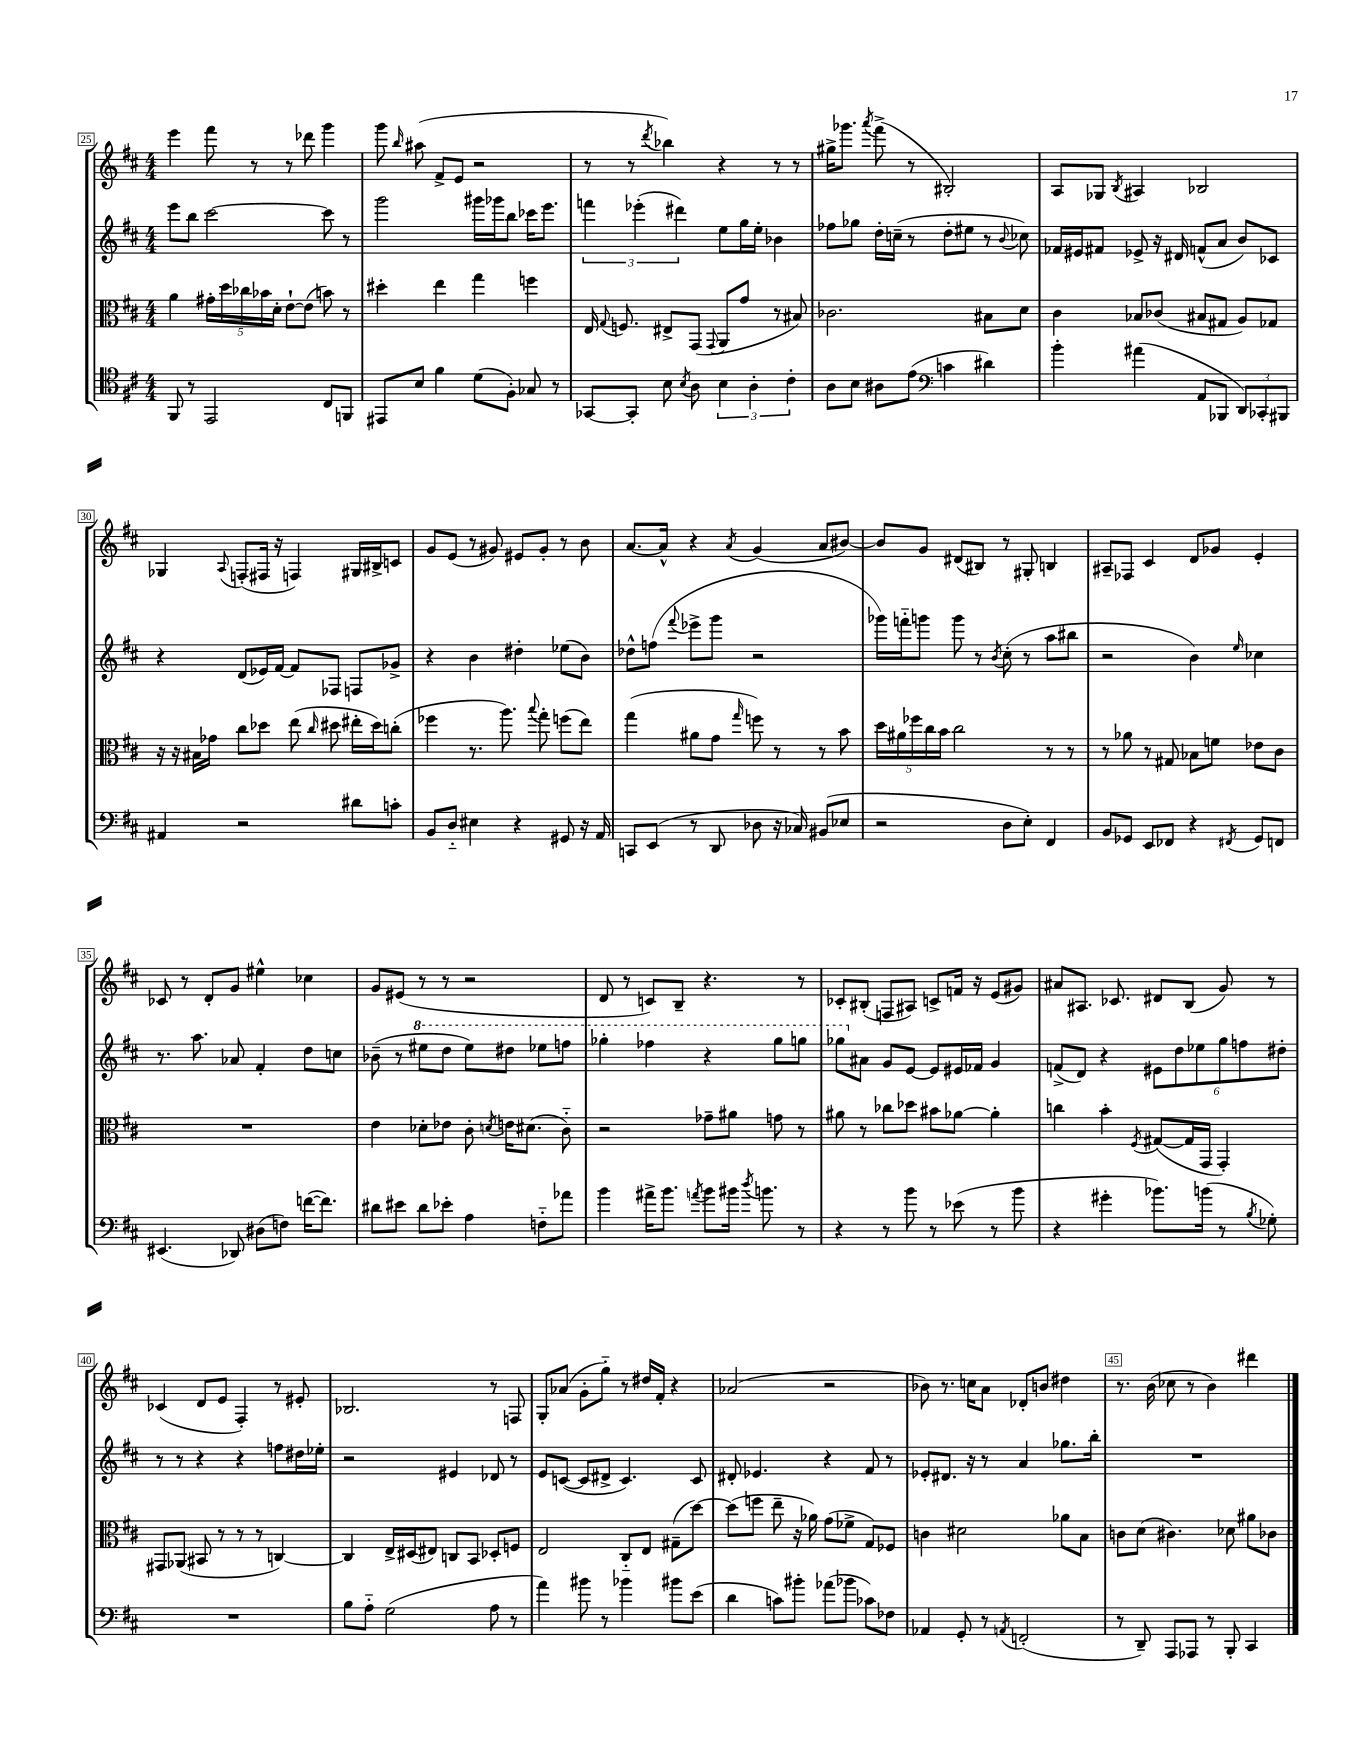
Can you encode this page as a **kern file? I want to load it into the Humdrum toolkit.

**kern	**kern	**kern	**kern
*part4	*part3	*part2	*part1
*staff4	*staff3	*staff2	*staff1
*clefC4	*clefC3	*clefG2	*clefG2
*k[f#c#]	*k[f#c#]	*k[f#c#]	*k[f#c#]
*M4/4	*M4/4	*M4/4	*M4/4
=25	=25	=25	=25
8FF#/	4a\	8eee\L	4eee\
8r	.	8bb\J	.
2EE/	20g#X'\LL	[2ccc#\	8fff#\
.	20dd\	.	.
.	20cc-X\	.	.
.	.	.	8r
.	20b-X\	.	.
.	20d'\JJ	.	.
.	[8e`\L	.	8r
.	(8e\J]	.	8ddd-X\
8C#/L	8bn\)	8ccc#\]	4ggg\
8FFn/J	8r	8r	.
=26	=26	=26	=26
8EE#X/L	4dd#X'\	2ggg\	8ggg\
.	.	.	16qqbb/
8B/J	.	.	(8aa#X\
4f#\	4ee\	.	8f#^/L
.	.	.	8e/J
(8d\L	4gg\	16ggg#X\LL	2r
.	.	16ggg-X\J	.
8F#'\J)	.	8bb\J	.
8G-X/	4ffn\	16ccc-X\KL	.
.	.	8.eee\J	.
8r	.	.	.
=27	=27	=27	=27
[8GG-X/L	16E/	6fffn\	8r
.	8qqG/	.	.
.	8.Fn/	.	.
8GG-'/J]	.	.	8r
.	.	(6eee-X'\	.
.	.	.	8qddd/
8B\	8E#X^/L	.	4bb-X\)
.	.	6ddd#X\)	.
8qB/	.	.	.
8A\	(8GG/J	.	.
.	8qqGG/	.	.
6B\	8AA/L	8ee\L	4r
.	8g/J	16gg\L	.
6A'\	.	.	.
.	.	16ee'\JJ	.
.	8r	4b-X\	8r
6c#'\	.	.	.
.	8B#X/)	.	8r
=28	=28	=28	=28
8A\L	2.c-X\	8ff-X\L	16gg#X^\KL
.	.	.	8.ggg-X\J
8B\J	.	8gg-X\J	.
.	.	.	8qaaa/
8A#X\L	.	16dd'\LL	(8fff#^\
.	.	(16ccn~\JJ	.
(8e\J	.	8r	8r
*clefF4	*	*	*
4cn\	.	8dd'\L	2B#X'/)
.	.	8ee#X\J	.
4d#X\)	8B#X\L	8r	.
.	.	8qqb/	.
.	8d\J	8cc-X\)	.
=29	=29	=29	=29
4b'\	4c#\	16f-X/LL	8A/L
.	.	16e#X/J	.
.	.	8f#X/J	8G-X/J
.	.	.	8qB/
(4a#X\	8B-X/L	8e-X^/	4A#X/
.	(8c-X/J	16r	.
.	.	16d#X/	.
8AA/L	8B#X/L	(8fn^^/L	2B-X/
8BBB-X/J	8G#X/J	8a/J	.
12DD/L)	8A/L)	8b/L)	.
12CC-X'/	.	.	.
.	8G-X/J	8c-X/J	.
12BBB#X/J	.	.	.
!!LO:LB:g=z
=30	=30	=30	=30
4AA#X/	16r	4r	4G-X/
.	16r	.	.
.	16B#X\LL	.	.
.	16g-X\JJ	.	.
.	.	.	8qqA/
2r	8cc#\L	(8d/L	(8Fn'/L
.	8dd-X\J	16e-X/L)	16F#X/Jk
.	.	[16f#/JJ	16r
.	(8ee\	8f#/L]	4Fn/)
.	16qqcc#/	.	.
.	8dd#X\	8F-X/J	.
8d#X\L	16ee#X'\LL	8Fn/L	16G#X/LL
.	16dd#\J)	.	16B#X^/J
8cn'\J	(8ccn'\J	8g-X^/J	8cn/J
=31	=31	=31	=31
8BB/L	4ff-X\	4r	8g/L
8D/J	.	.	(8e/J
4E#X\	8.r	4b\	8r
.	.	.	8g#X/)
.	8.aa\)	.	.
4r	.	4dd#X'\	8e#X/L
.	8qqbb/	.	.
.	8gg'\	.	8g#'/J
8GG#X/	(8ffn\L	(8ee-X\L	8r
16r	8ee\J)	8b\J)	8b\
16AA/	.	.	.
=32	=32	=32	=32
8CCn/L	(4gg\	8dd-X^^\L	[8.a/L
(8EE/J	.	(8ffn\J	.
.	.	.	16a^^/Jk]
.	.	8qqfff#/	.
8r	8a#X\L	8eee-X^\L	4r
8DD/	8g\J	8ggg\J	.
.	16qqgg/	.	8qa/
8D-X\	8ffn\)	2r	(4g/
16r	8r	.	.
16C-X/)	.	.	.
(8BB#X/L	8r	.	8a/L
8E-X/J	8b\	.	[8b#X/J)
=33	=33	=33	=33
2r	20dd\LL	16ggg-X\LL)	8b#/L]
.	20a#X\	.	.
.	.	16fffn\J	.
.	20ff-X\	.	.
.	.	8gggn\J	8g/J
.	20cc#\	.	.
.	20b\JJ	.	.
.	2cc#\	8ggg\	(8d#X/L
.	.	8r	8B#X/J)
.	.	8qb/	.
8D\L	.	(8cc#'\	8r
8E'\J)	.	8r	8G#X'/
4FF#/	8r	8aa\L	4Bn/
.	8r	8bb#X\J	.
=34	=34	=34	=34
8BB/L	8r	2r	8A#X~/L
8GG-X/J	8a-X\	.	8F-X/J
8EE/L	8r	.	4c#/
8FF-X/J	8G#X/	.	.
4r	8B-X\L	4b\)	8d/L
.	8fn\J	.	8g-X/J
8qFF#X/	.	16qqee/	.
8GG-/L	8e-X\L	4cc-X\	4e'/
8FFn/J	8c#\J	.	.
!!LO:LB:g=z
=35	=35	=35	=35
(4.EE#X/	1r	8.r	8c-X/
.	.	.	8r
.	.	8.aa\	.
.	.	.	8d'/L
8DD-X/)	.	8a-X/	8g/J
(8D#X\L	.	4f#'/	4ee#X^^\
8Fn\J)	.	.	.
([16fn\KL	.	8dd\L	4cc-X\
8.f\J])	.	.	.
.	.	8ccn\J	.
=36	=36	=36	=36
8d#X\L	4e\	(8b-X~\	8g/L
8e#X\J	.	8r	(8e#X/J
*	*	*8va	*
8d#\L	8d-X'\L	8eee#X\L	8r
8e-X'\J	8e-X\J	8ddd\J	8r
4A\	8c#'\	8eee#\L)	2r
.	8qdn/	.	.
.	16en\KL	8ddd#X\J	.
.	(8.d#X\J	.	.
8Fn\L	.	8eee-X\L	.
8a-X\J	8c#\)	8fffn\J	.
=37	=37	=37	=37
4b\	2r	4ggg-X'\	8d/
.	.	.	8r
16a#X^\KL	.	4fff-X\	8cn/L)
8.b\J	.	.	.
.	.	.	8B~/J
8qan/	.	.	.
8b\L	8g-X~\L	4r	4.r
16b#X\Jk	8a#X\J	.	.
8qdd/	.	.	.
8.bn\	.	.	.
.	8gn\	8ggg-\L	.
8r	8r	8gggn\J	8r
=38	=38	=38	=38
4r	8a#X\	8ggg-X\L	8c-X'/L
*	*	*X8va	*
.	8r	8a#X\J	(8B#X'/J
8r	8cc-X\L	8g/L	8Fn/L
8b\	8dd-X\J	[8e/J	8A#X/J)
8r	8b#X\L	8e/L]	8cn^/L
(8e-X\	[8a-X\J	16e#X/L	16fn/Jk
.	.	16f-X/JJ	16r
8r	4a-'\]	4g/	(8e/L
8b\	.	.	8g#X/J)
=39	=39	=39	=39
4r	4ccn\	(8fn^/L	8a#X/L
.	.	8d/J)	8.A#X/J
4g#X'\	4b'\	4r	.
.	.	.	8.c-X/
.	8qF#/	.	.
8.b-X\L)	([8G#X/L	12e#X\L	8d#X/L
.	.	12dd\	.
.	16G#/L]	.	(8B/J
.	.	12ee-X\	.
(16bn\Jk	16GG/JJ	.	.
8r	4GG'/)	12gg\	8g/)
.	.	12ffn\	.
8qB/	.	.	.
8G-X'\)	.	.	8r
.	.	12dd#X'\J	.
!!LO:LB:g=z
=40	=40	=40	=40
1r	8GG#X/L	8r	(4c-X/
.	(8AA-X/J	8r	.
.	8BB#X/	4r	8d/L
.	8r	.	8e/J
.	8r	4r	4F#'/)
.	8r	.	.
.	[4Cn/)	8ffn\L	8r
.	.	16dd#X\L	8e#X'/
.	.	16ee-X'\JJ	.
=41	=41	=41	=41
8B\L	4C/]	2r	2.B-X/
8A\J	.	.	.
(2G\	16E^/LL	.	.
.	(16D#X/J	.	.
.	8E#X/J)	.	.
.	8Cn/L	4e#X/	.
.	8BB/J	.	.
8A\	8D-X'/L	8d-X/	8r
8r	8Fn/J	8r	8Fn/
=42	=42	=42	=42
4a\)	2E/	8e/L	8G'/L
.	.	([8cn/J	(8a-X/J
8b#X\	.	8c/L]	8g'\L
8r	.	8d#X^/J	8gg\J)
4b-X\	8C#/L	4.c/)	8r
.	8E/J	.	16dd#X/LL
.	.	.	16f#'/JJ
8b#X\L	(8G#X~\L	.	4r
(8e\J	[8dd\J)	8c/	.
=43	=43	=43	=43
4d\	(8dd\L]	8d#X'/	(2a-X/
.	8ffn\J	4.e-X/	.
8cn\L)	8ee~\	.	.
8b#X'\J	16r	.	.
.	16a-X\)	.	.
(8a-X\L	(8g\L	4r	2r
8b-X\J	8f-X^\J	.	.
8c-X\L)	8G/L)	8f#/	.
8F-X\J	8F-X/J	8r	.
=44	=44	=44	=44
4AA-X/	4cn\	8e-X'/L	8b-X\)
.	.	8.d#X/J	8.r
8GG'/	2d#X\	.	.
.	.	16r	16ccn\KL
8r	.	8r	8a\J
8qAAn/	.	.	.
(2FFn'/	.	4a/	8d-X'/L
.	.	.	8bn/J
.	8a-X\L	8.gg-X\L	4dd#X\
.	8B\J	.	.
.	.	16bb'\Jk	.
=45	=45	=45	=45
8r	8cn\L	1r	8.r
8DD~/)	(8d\J	.	.
.	.	.	(16b\
8AAA/L	4.c#X\)	.	8cc-X\
8AAA-X/J	.	.	8r
8r	.	.	4b\)
8BBB'/	8d-X\	.	.
4CC#/	8a#X\L	.	4ddd#X\
.	8c-X\J	.	.
==	==	==	==
*-	*-	*-	*-
